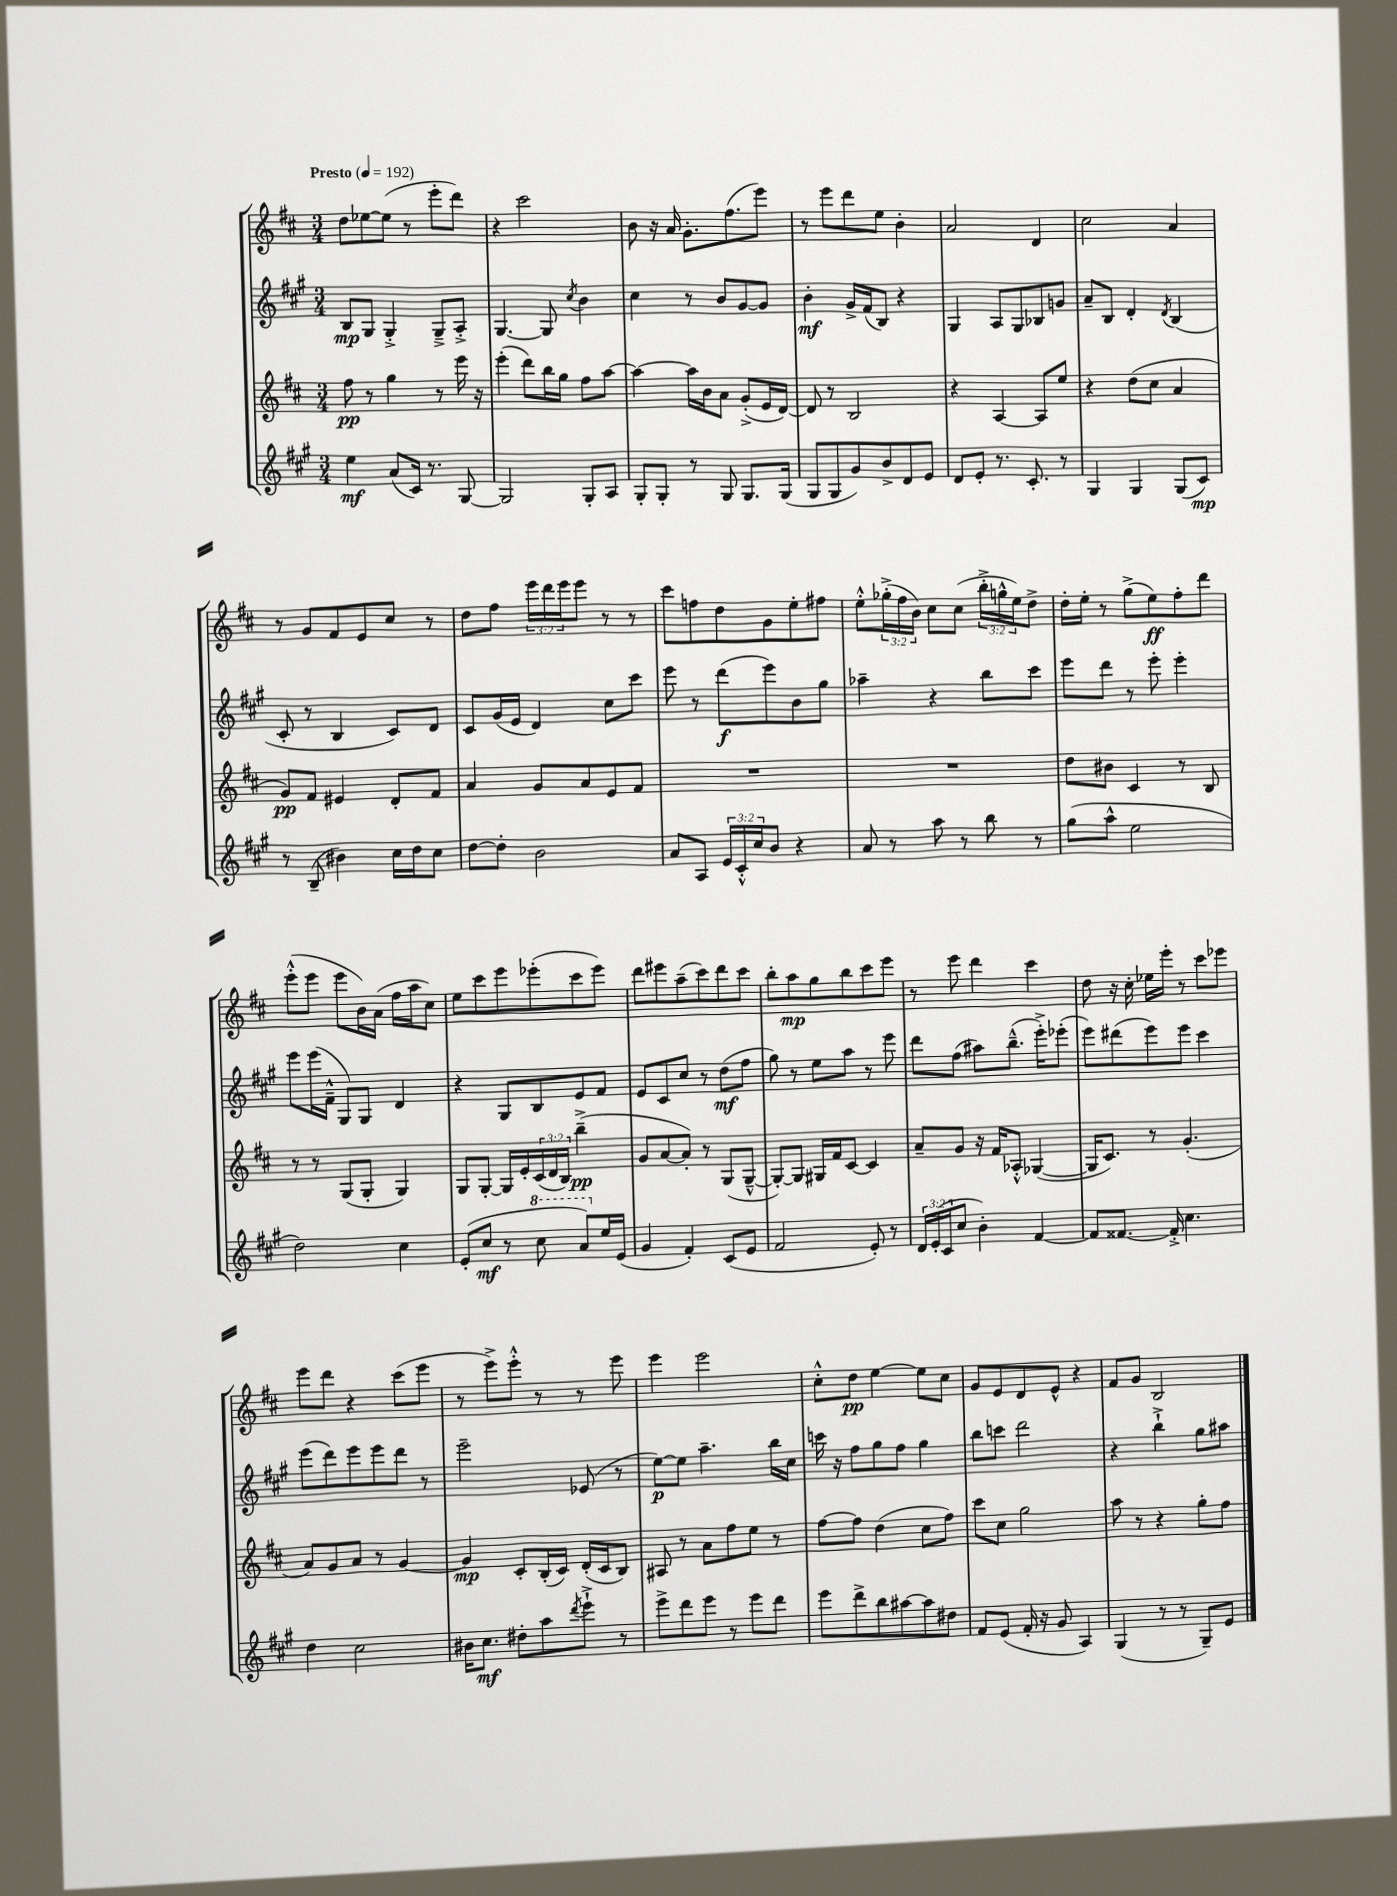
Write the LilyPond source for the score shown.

<<
\new StaffGroup <<
\new Staff = "s0" {
    \clef treble \key d \major \numericTimeSignature \time 3/4 \override Staff.TupletNumber.text = #tuplet-number::calc-fraction-text \tempo "Presto" 4 = 192
    d''8 ees''8~ ees''8( r8 e'''8-. d'''8) |
    r4 cis'''2 |
    b'8 r16 a'16 g'8.-. fis''8.( e'''8) |
    r8 e'''8 d'''8 e''8 b'4-. |
    a'2 d'4 |
    cis''2 a'4 |
    r8 g'8 fis'8 e'8 cis''8 r8 |
    d''8 fis''8 \tuplet 3/2 { e'''16 d'''16 e'''16 } e'''8 r8 r8 |
    cis'''8 f''8 d''8 g'8 e''8-. fis''8 |
    e''8-.-^ \tuplet 3/2 { ges''16-.->( fis''16 b'16) } cis''8 cis''8( \tuplet 3/2 { b''16-.-> g''16-^ e''16) } d''8-> |
    d''16-. e''16-. r8 g''8->( e''8\ff) fis''8-. d'''8 |
    e'''8-.-^( e'''8 e'''8 b'16) a'16( fis''16 a''16 cis''8) |
    e''8 cis'''8 e'''8 ees'''8-.( cis'''8 ees'''8) |
    d'''8 eis'''8 a''8--( cis'''8) d'''8 cis'''8 |
    b''8-. a''8\mp g''8 b''8 cis'''8 e'''8 |
    r8 e'''8 d'''4 cis'''4 |
    d''8 r16 cis''16-. ees''16 e'''16-. r8 cis'''8 ees'''8 |
    e'''8 d'''8 r4 cis'''8( e'''8 |
    r8 e'''8->) e'''8-.-^ r8 r8 e'''8 |
    e'''4 e'''2 |
    cis''8-.-^ d''8\pp e''4~ e''8 cis''8 |
    g'8 e'8 d'8 e'8-^ r4 |
    fis'8 g'8 b2 \bar "|." |
}
\new Staff = "s1" {
    \clef treble \key a \major \numericTimeSignature \time 3/4
    b8\mp gis8 gis4-.-> gis8---> a8-.-> |
    gis4.~ gis8 \acciaccatura { cis''8 } b'4 |
    cis''4 r8 b'8 gis'8~ gis'8 |
    b'4-.\mf gis'16-> fis'16( b8) r4 |
    gis4 a8 gis8 bes8 g'8 |
    a'8-- b8 d'4-. \acciaccatura { d'8 } b4( |
    cis'8-. r8 b4 cis'8) d'8 |
    cis'8 gis'16( e'16 d'4) cis''8 cis'''8 |
    e'''8 r8 d'''8\f( e'''8) b'8 gis''8 |
    aes''4-- r4 b''8 cis'''8 |
    e'''8 d'''8 r8 e'''8-. e'''4-. |
    e'''8 e'''16( fis'16---^ gis8) gis8 d'4 |
    r4 gis8 b8 e'8 fis'8 |
    e'8 cis'8 cis''8 r8 d''8\mf( fis''8 |
    gis''8) r8 e''8 a''8 r8 e'''8 |
    d'''8 fis''8( ais''8) b''8.---^( e'''16-.->) ees'''8-.( |
    e'''8) dis'''8( e'''8) e'''8 cis'''4 |
    e'''8( d'''8) e'''8 e'''8 d'''8 r8 |
    e'''2-- ees'8( r8 |
    e''8~\p) e''8 a''4.-- b''16 cis''16 |
    c'''16 r16 fis''8 gis''8 fis''8 gis''4 |
    b''8 c'''8 d'''2 |
    r4 b''4-!-> gis''8 ais''8 \bar "|." |
}
\new Staff = "s2" {
    \clef treble \key d \major \numericTimeSignature \time 3/4 \override Staff.TupletNumber.text = #tuplet-number::calc-fraction-text
    fis''8\pp r8 g''4 r8 e'''16 r16 |
    e'''4-.( d'''8) b''16 g''16 fis''8 a''8~ |
    a''4~ a''16 b'16 a'8 g'8-.->( e'16 d'16~) |
    d'8 r8 b2 |
    r4 a4~ a8 e''8 |
    r4 d''8( cis''8 a'4 |
    g'8\pp) fis'8 eis'4 d'8-. fis'8 |
    a'4 g'8 a'8 e'8 fis'8 |
    R2. |
    R2. |
    d''8 bis'8 cis'4 r8 b8 |
    r8 r8 g8( g8-. g4) |
    g8 g8~-. g16 e'16-. \tuplet 3/2 { cis'16( d'16 b16) } b''4--->\pp( |
    g'8 a'8~ a'8-.) r8 g8( g8~---^ |
    g8~-.) g8 gis16 fis'16 cis'8~ cis'4 |
    a'8-- g'8 r16 fis'16 aes8-.-^ ges4~( |
    ges16 cis'8.) r8 g'4.-.( |
    a'8) g'8 a'8 r8 g'4~ |
    g'4\mp cis'8-. b16-.( cis'16) d'16-.( cis'16 b8) |
    ais8 r8 a'8 fis''8 e''8 r8 |
    fis''8~ fis''8 d''4( cis''8 fis''8) |
    cis'''8 cis''8 g''2 |
    a''8 r8 r4 g''8-. fis''8 \bar "|." |
}
\new Staff = "s3" {
    \clef treble \key a \major \numericTimeSignature \time 3/4 \override Staff.TupletNumber.text = #tuplet-number::calc-fraction-text
    e''4\mf a'8( cis'16) r8. gis8~ |
    gis2 gis8-. a8 |
    gis8-. gis8-. r8 gis8 gis8. gis16( |
    gis8 gis8 gis'8) b'8-> d'8 e'8 |
    d'8 e'8-. r8. cis'8.-. r8 |
    gis4 gis4 gis8( cis'8\mp) |
    r8 b8--( bis'4) cis''16 d''16 cis''8 |
    d''8~ d''8-. b'2 |
    a'8 a8 \tuplet 3/2 { e'16 cis'16-.-^ cis''16 } b'8 r4 |
    a'8 r8 a''8 r8 b''8 r8 |
    gis''8( a''8-^ e''2 |
    d''2) cis''4 |
    e'8-.( cis''8\mf r8 \ottava #1 cis'''8 a''8) \ottava #0 e''16 e'16( |
    gis'4 fis'4-.) cis'8( e'8 |
    fis'2 e'8-.) r8 |
    \tuplet 3/2 { d'16 e'16-.( cis'16 } cis''8 b'4-.) fis'4~ |
    fis'8 fisis'8.~ fisis'16-.-> cis''4. |
    d''4 cis''2 |
    bis'16 cis''8.\mf dis''8-. a''8 \acciaccatura { d'''8 } e'''8-!-> r8 |
    e'''8-> d'''8 e'''8 r8 e'''8 d'''8 |
    e'''8 d'''8-> b''8 ais''8~ ais''8 dis''8 |
    fis'8 e'8( fis'16-. r16 gis'8 a4) |
    gis4( r8 r8 gis8--) e'8 \bar "|." |
}
>>
>>
\layout { \context { \Score \remove "Bar_number_engraver" } }
